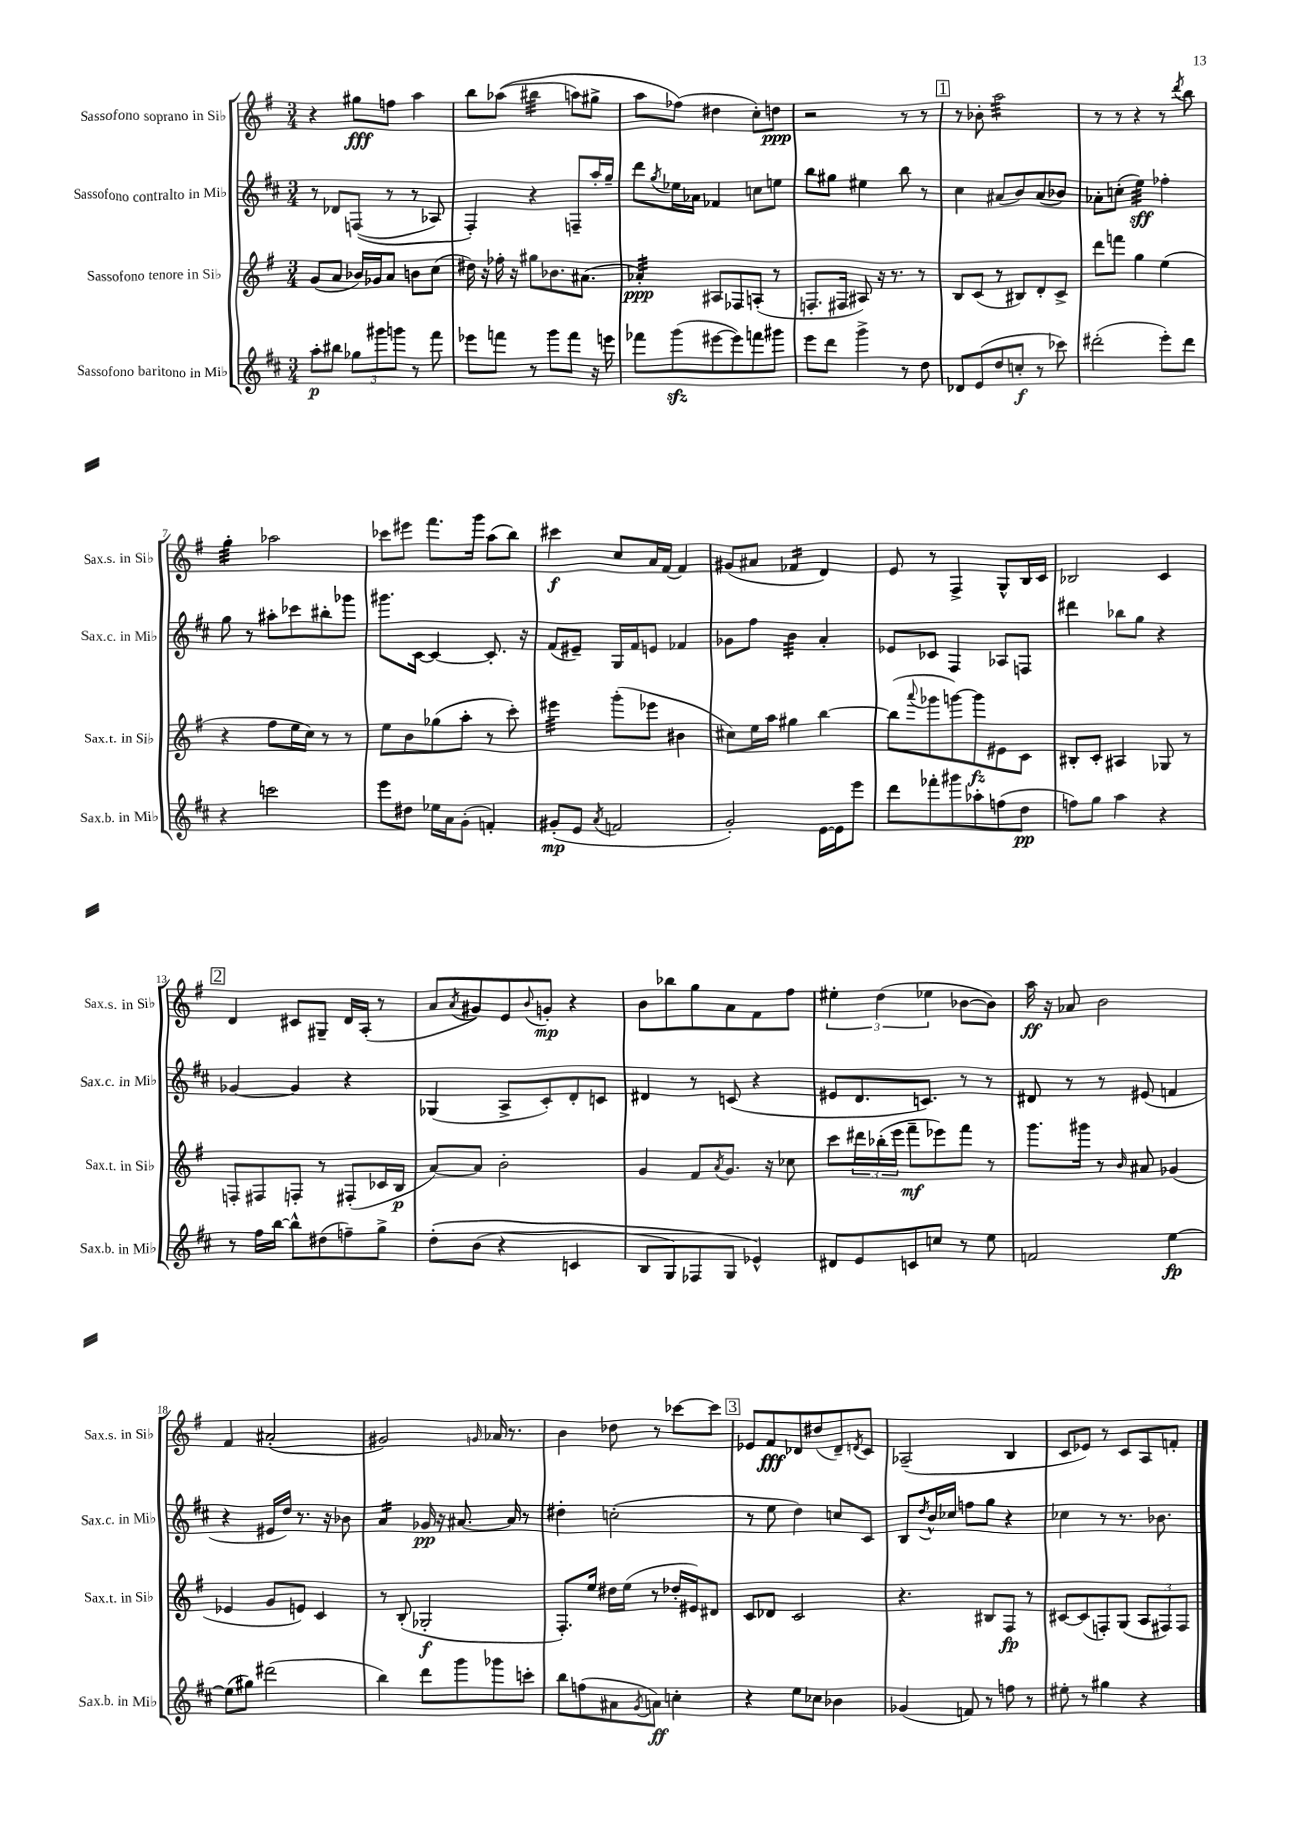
<<
\new StaffGroup <<
\new Staff = "s0" \with { instrumentName = "Sassofono soprano in Sib" shortInstrumentName = "Sax.s. in Sib" } {
    \clef treble \key g \major \numericTimeSignature \time 3/4
    r4 gis''8\fff f''8 a''4 |
    b''8 aes''8(\( bis''4:32 a''8) gis''8-> |
    a''8 fes''8(\) dis''4 c''8-.) d''8\ppp |
    r2 r8 r8 |
    \mark \markup { \box "1" } r8 bes'8-. a''2:32 |
    r8 r8 r4 r8 \acciaccatura { d'''8 } b''8 |
    g''4:32-. aes''2 |
    ces'''8 eis'''8 fis'''8. g'''16 a''8( b''8) |
    cis'''4\f c''8 a'16 fis'16~ fis'4 |
    gis'8( ais'8 fes'4:16 d'4) |
    e'8 r8 fis4-> g8-^ b16 c'16 |
    bes2 c'4 |
    \mark \markup { \box "2" } d'4 cis'8 gis8-- d'16 a16-.( r8 |
    a'8 \acciaccatura { a'8 } gis'8) e'8 \appoggiatura { b'8 } g'8-.\mp r4 |
    b'8 bes''8 g''8 a'8 fis'8 fis''8 |
    \tuplet 3/2 { eis''4-. d''4( ees''4 } bes'8~ bes'8) |
    a''16\ff r16 aes'8 b'2 |
    fis'4 ais'2-.( |
    gis'2) \grace { g'16 } aes'16 r8. |
    b'4 des''8 r8 ces'''8~ ces'''8 |
    \mark \markup { \box "3" } ees'8 fis'8\fff des'8 dis''8( des'8--) \acciaccatura { d'8 } c'8 |
    aes2--( b4 |
    c'8 ees'8) r8 c'8 a8 f'8-. \bar "|." |
}
\new Staff = "s1" \with { instrumentName = "Sassofono contralto in Mib" shortInstrumentName = "Sax.c. in Mib" } {
    \clef treble \key d \major \numericTimeSignature \time 3/4
    r8 des'8 f8(\( r8 r8 aes8) |
    fis4-.\) r4 f8-- a''16-. g''16-- |
    d'''8 \acciaccatura { g''8 } ees''16 aes'16 fes'4 c''8 e''8 |
    b''8 gis''8 eis''4 b''8 r8 |
    \mark \markup { \box "1" } cis''4 ais'8( b'8) ais'8( bes'8) |
    aes'8-. c''8-.( e''4:32\sff) fes''4-. |
    g''8 r8 ais''8-. ces'''8 bis''8-. ges'''8 |
    gis'''8. cis'16~ cis'4~ cis'8.-. r16 |
    fis'8( eis'8--) g16 fis'16 e'8 fes'4 |
    ges'8 fis''8 b'4:32 a'4-. |
    ees'8 ces'8 fis4 aes8 f8 |
    dis'''4 bes''8 g''8 r4 |
    \mark \markup { \box "2" } ges'4~ ges'4 r4 |
    ges4( a8-> cis'8-.) d'8-. c'8 |
    dis'4 r8 c'8( r4 |
    eis'8 d'8. c'8.) r8 r8 |
    dis'8 r8 r8 eis'8( f'4 |
    r4 eis'16 d''16) r8. r16 bes'8 |
    a'4:16 ges'16\pp r16 ais'8.~ ais'16 r8 |
    dis''4-. c''2-.( |
    \mark \markup { \box "3" } r8 e''8 d''4) c''8 cis'8 |
    b8 \acciaccatura { d''8 } b'16-^ ces''16 f''8 g''8 r4 |
    ces''4 r8 r8. bes'8. \bar "|." |
}
\new Staff = "s2" \with { instrumentName = "Sassofono tenore in Sib" shortInstrumentName = "Sax.t. in Sib" } {
    \clef treble \key g \major \numericTimeSignature \time 3/4
    g'8( a'8 bes'16) ges'16 a'8 b'8 c''8( |
    dis''16) r16 fes''16-. r16 gis''8 bes'8. ais'8.( |
    aes'4:32-.\ppp) ais8 fes8 a8-.( r8 |
    f8.-. fis16 ais8) r16 r8. r8 |
    \mark \markup { \box "1" } b8 c'8( r8 bis8) d'8-. c'8-> |
    d'''8 f'''8 g''4 e''4( |
    r4 fis''8 e''16 c''16) r8 r8 |
    e''8 b'8 ges''8( a''8-. r8 c'''8-.) |
    eis'''4:32 g'''8-.( ees'''8 bis'4 |
    cis''8) e''16 a''16 gis''4 b''4~ |
    b''8( \appoggiatura { a'''8 } ges'''8 g'''8~) g'''8\fz eis'8 c'8 |
    bis8-. c'8-. ais4 ges8 r8 |
    \mark \markup { \box "2" } f8-. fis8 f8-. r8 fis8-.( ces'16 b16\p |
    a'8~) a'8 b'2-. |
    g'4 fis'8 \acciaccatura { a'8 } g'8. r16 ces''8 |
    c'''8 \tuplet 3/2 { dis'''16 bes''16-.( e'''16 } fis'''8--\mf ees'''8) fis'''8 r8 |
    g'''8. gis'''16 r8 \grace { b'16 } ais'8 ges'4( |
    ees'4 g'8 e'8) c'4 |
    r8 b8-.( ges2-.\f |
    fis8.-.) e''16 dis''16 e''16( r8 des''16-. eis'16) dis'8 |
    \mark \markup { \box "3" } c'8 des'8 c'2 |
    r4. bis8 fis8\fp r8 |
    cis'8~ cis'8( f8-.) g8( \tuplet 3/2 { a8 fis8) fis8 } \bar "|." |
}
\new Staff = "s3" \with { instrumentName = "Sassofono baritono in Mib" shortInstrumentName = "Sax.b. in Mib" } {
    \clef treble \key d \major \numericTimeSignature \time 3/4
    a''8-.\p bis''8 \tuplet 3/2 { ges''8 gis'''8 g'''8 } r8 fis'''8 |
    ees'''8 f'''8 r8 g'''8 f'''8 r16 e'''16 |
    fes'''8 g'''8\sfz( eis'''8~ eis'''8) f'''8 gis'''8 |
    e'''8 d'''8 g'''4-> r8 d''8 |
    \mark \markup { \box "1" } des'8 e'8( d''8 c''8-.\f r8 ces'''8) |
    dis'''2-.( e'''8-.) dis'''8 |
    r4 c'''2 |
    e'''8 dis''8 ees''16 a'16 g'8-.( f'4-.) |
    gis'8-.\mp( e'8 \acciaccatura { a'8 } f'2 |
    g'2-.) e'16~ e'16 e'''8 |
    d'''8 fes'''8-. gis'''8 aes''8-. f''8( d''8\pp |
    f''8) g''8 a''4 r4 |
    \mark \markup { \box "2" } r8 fis''16 b''16~ b''8-^ dis''8( f''8--) g''8-> |
    d''8-.\( b'8( r4 c'4 |
    b8 g8) fes8 g8 ees'4-^\) |
    dis'8 e'8 c'8 c''8 r8 e''8 |
    f'2 e''4~\fp |
    e''8( gis''8) dis'''2( |
    b''4) d'''8 g'''8 ges'''8 c'''8-. |
    b''8 f''8( ais'8 \acciaccatura { g'8 } a'8\ff) c''4-. |
    \mark \markup { \box "3" } r4 e''8 ces''8 bes'4 |
    ges'4( f'8) r8 f''8 r8 |
    eis''8-. r8 gis''4 r4 \bar "|." |
}
>>
>>
